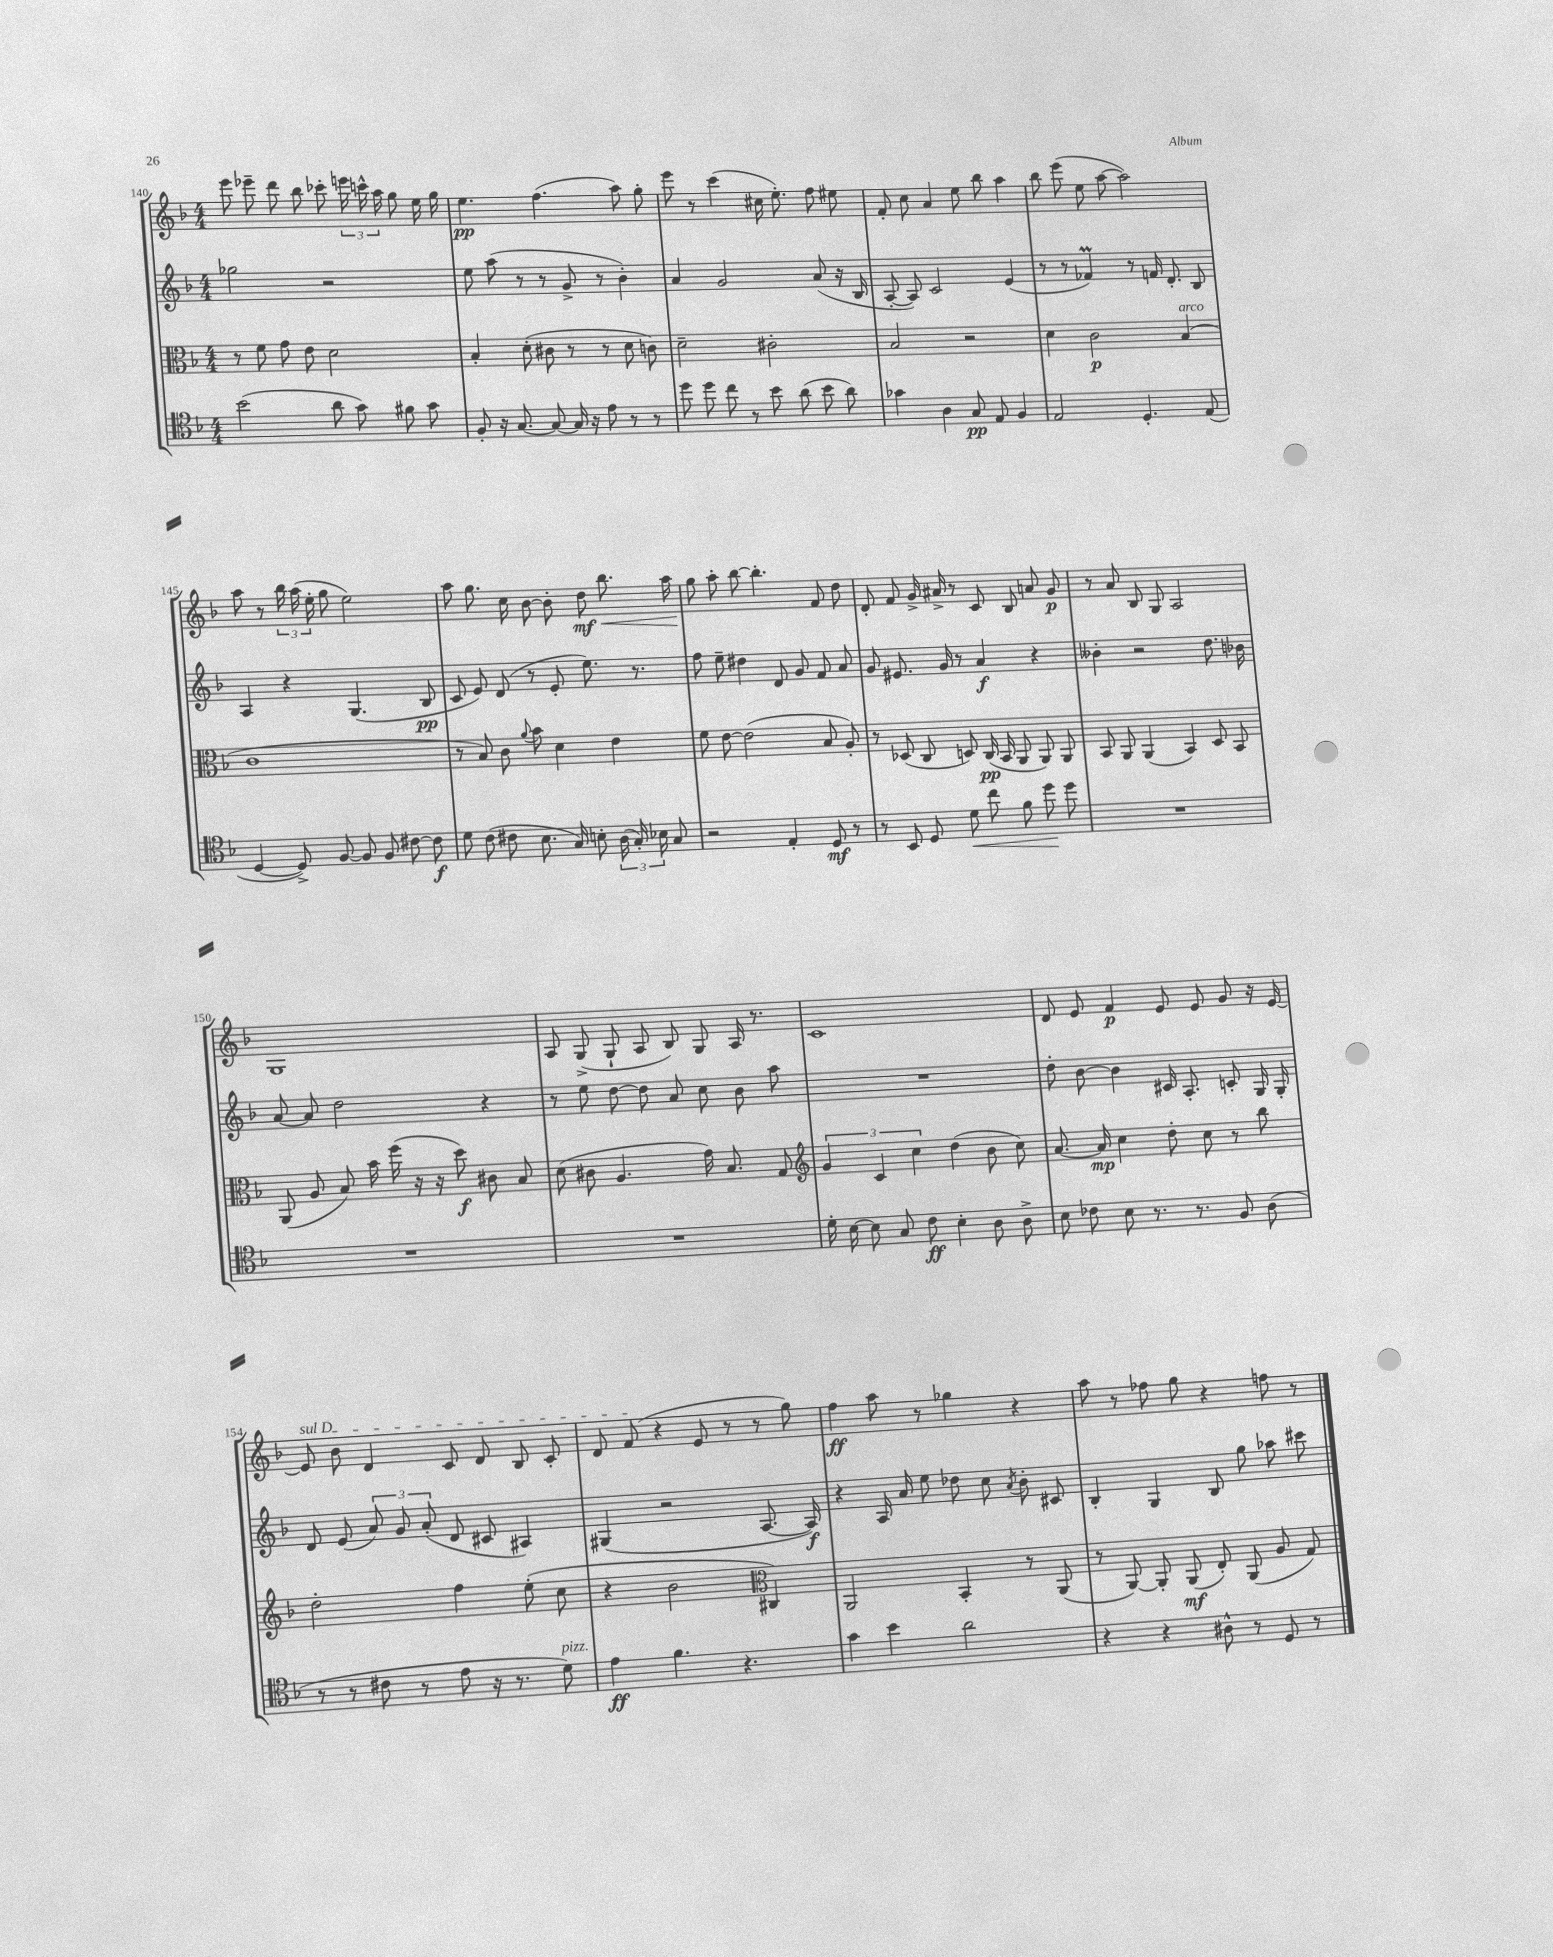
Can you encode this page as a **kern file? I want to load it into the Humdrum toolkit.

**kern	**kern	**kern	**kern
*staff4	*staff3	*staff2	*staff1
*clefC4	*clefC3	*clefG2	*clefG2
*k[b-]	*k[b-]	*k[b-]	*k[b-]
*M4/4	*M4/4	*M4/4	*M4/4
(2b-	8r	2gg-	8eee
.	8f	.	8eee-~
.	8g	.	8ddd
.	8e	.	8bb-
8a	2d	2r	8ccc-'
8g)	.	.	24eee
.	.	.	24ccc^^
.	.	.	24aa
8f#	.	.	8gg
8g	.	.	16ee
.	.	.	16gg
=	=	=	=
8F'	4B-'	8ee	4.ee
16r	.	(8aa	.
[8.G	.	.	.
.	(8d'	8r	.
8G_	8c#	8r	(4.ff
16G]	8r	8g^	.
16r	.	.	.
8e	8r	8r	.
8r	8d	4b-')	8aa)
8r	8c)	.	8gg'
=	=	=	=
8dd	2d~	4a	8eee
8dd	.	.	8r
8cc	.	2g	(4ccc
8r	.	.	.
8b-	2c#'	.	16cc#
.	.	.	8.ee')
(8a	.	.	.
8b-	.	(8a	8ff
8a)	.	16r	8ee#
.	.	16B-	.
=	=	=	=
4g-	2B-	[8A'	8f'
.	.	8A])	8cc
4A	.	2c	4a
8G	2r	.	8ee
8E	.	.	8bb-
4F	.	(4e	4aa
=	=	=	=
2E	4d	8r	8bb-
.	.	8r	(8eee
.	2c	4f-)	8ee
.	.	.	[8aa
4.D'	.	8r	2aa])
.	.	16f	.
.	.	8.d'	.
.	(4B-	.	.
(8E	.	8B-	.
=	=	=	=
[4D	1c	4A	8aa
.	.	.	8r
8D^])	.	4r	24bb-
.	.	.	(24aa
.	.	.	24ee'
[8F	.	.	8gg
8F]	.	(4.G	2ee)
8F	.	.	.
[8c#	.	.	.
8c#]	.	8B-	.
=	=	=	=
8d	8r	8c	8aa
(8c	8B-)	8e)	8.gg
8c#	8c	(8d	.
.	.	.	16cc
.	8qqa	.	.
8.B-	8b-	8r	[8b-
.	4d	8e'	8b-']
16G)	.	.	.
8B'	.	8.ee)	8dd
(24A	4e	.	8.bb-
24G')	.	.	.
.	.	8.r	.
24B-	.	.	.
8G	.	.	.
.	.	.	16aa
=	=	=	=
2r	8f	8ff	8gg
.	[8e	8ee~	8aa'
.	(2e]	4dd#	[8bb-
.	.	.	4.bb-']
4E'	.	8d	.
.	.	8g	.
8D	8B-	8f	8f
8r	8A')	8a	8dd
=	=	=	=
8r	8r	8g	8d'
8BB-	(8D-	8.e#	8f
8D	8C	.	16g^
.	.	16g	16a#^
8d	8D)	8r	8r
8cc	(16C	4a	8c
.	16BB-	.	.
8f	8AA	.	8B-
8dd	8AA)	4r	8a
8dd	8AA	.	8g
=	=	=	=
1r	8BB-	4b--'	8r
.	8AA	.	8a
.	(4AA	2r	8B-
.	.	.	8G
.	4BB-)	.	2A
.	8D	8.dd	.
.	8BB-	.	.
.	.	16b-	.
=	=	=	=
1r	(8AA	[8a	1G
.	8A	8a]	.
.	8B-)	2dd	.
.	16b-	.	.
.	(16ff	.	.
.	16r	.	.
.	16r	.	.
.	8dd)	.	.
.	8c#	4r	.
.	8B-	.	.
=	=	=	=
1r	(8d	8r	8A
.	8c#	8ee	(8G^
.	4.A	[8dd	8G`
.	.	8dd]	8A
.	.	8a	8B-)
.	16g)	8cc	8G
.	8.B-	.	.
.	.	8b-	16A
.	.	.	8.r
.	8G	8aa	.
=	=	=	=
*	*clefG2	*	*
16d'	6g	1r	1c
[16B-	.	.	.
8B-]	.	.	.
.	6c	.	.
8G	.	.	.
.	6cc	.	.
8c	.	.	.
4B-'	(4dd	.	.
8A	8b-	.	.
8A^	8cc)	.	.
=	=	=	=
8B-	[8.a	8dd'	8d
8c-	.	[8b-	8e
.	16a]	.	.
8B-	4cc	4b-]	4f
8.r	.	.	.
.	8dd'	16c#	8e
8.r	.	8.A'	.
.	8cc	.	8e
8F	8r	8c'	8g
(8A	8bb-	16G	16r
.	.	16G'	[16e
=	=	=	=
8r	2dd'	8d	8e]
8r	.	(8e	8b-
8c#	.	12a)	4d
.	.	12g	.
8r	.	.	.
.	.	(12a'	.
8e	4ff	8d	8c
16r	.	8c#	8d
8.r	.	.	.
.	(8ee'	4A#)	8B-
8d)	8cc	.	8c'
=	=	=	=
4e	4r	(4G#	8d
.	.	.	(8f
4.f	2b-	2r	4r
.	.	.	8e
4.r	.	.	8r
*	*clefC3	*	*
.	4C#)	[8.A	8r
.	.	.	8gg)
.	.	16A])	.
=	=	=	=
4g	2AA	4r	4ff
4b-	.	16A	8aa
.	.	16a	.
.	.	8ee	8r
2a	4BB-'	8dd-	4gg-
.	.	8cc	.
.	.	8qa	.
.	8r	8b-'	4r
.	(8AA	8c#	.
=	=	=	=
4r	8r	4B-'	8aa
.	[8AA)	.	8r
4r	8AA']	4G	8ff-
.	(8AA	.	8gg
8A#^^	8E')	8B-	4r
8r	(8AA	8gg	.
8D	8A	8aa-	8ff
8r	8G)	8ccc#	8r
==	==	==	==
*-	*-	*-	*-
